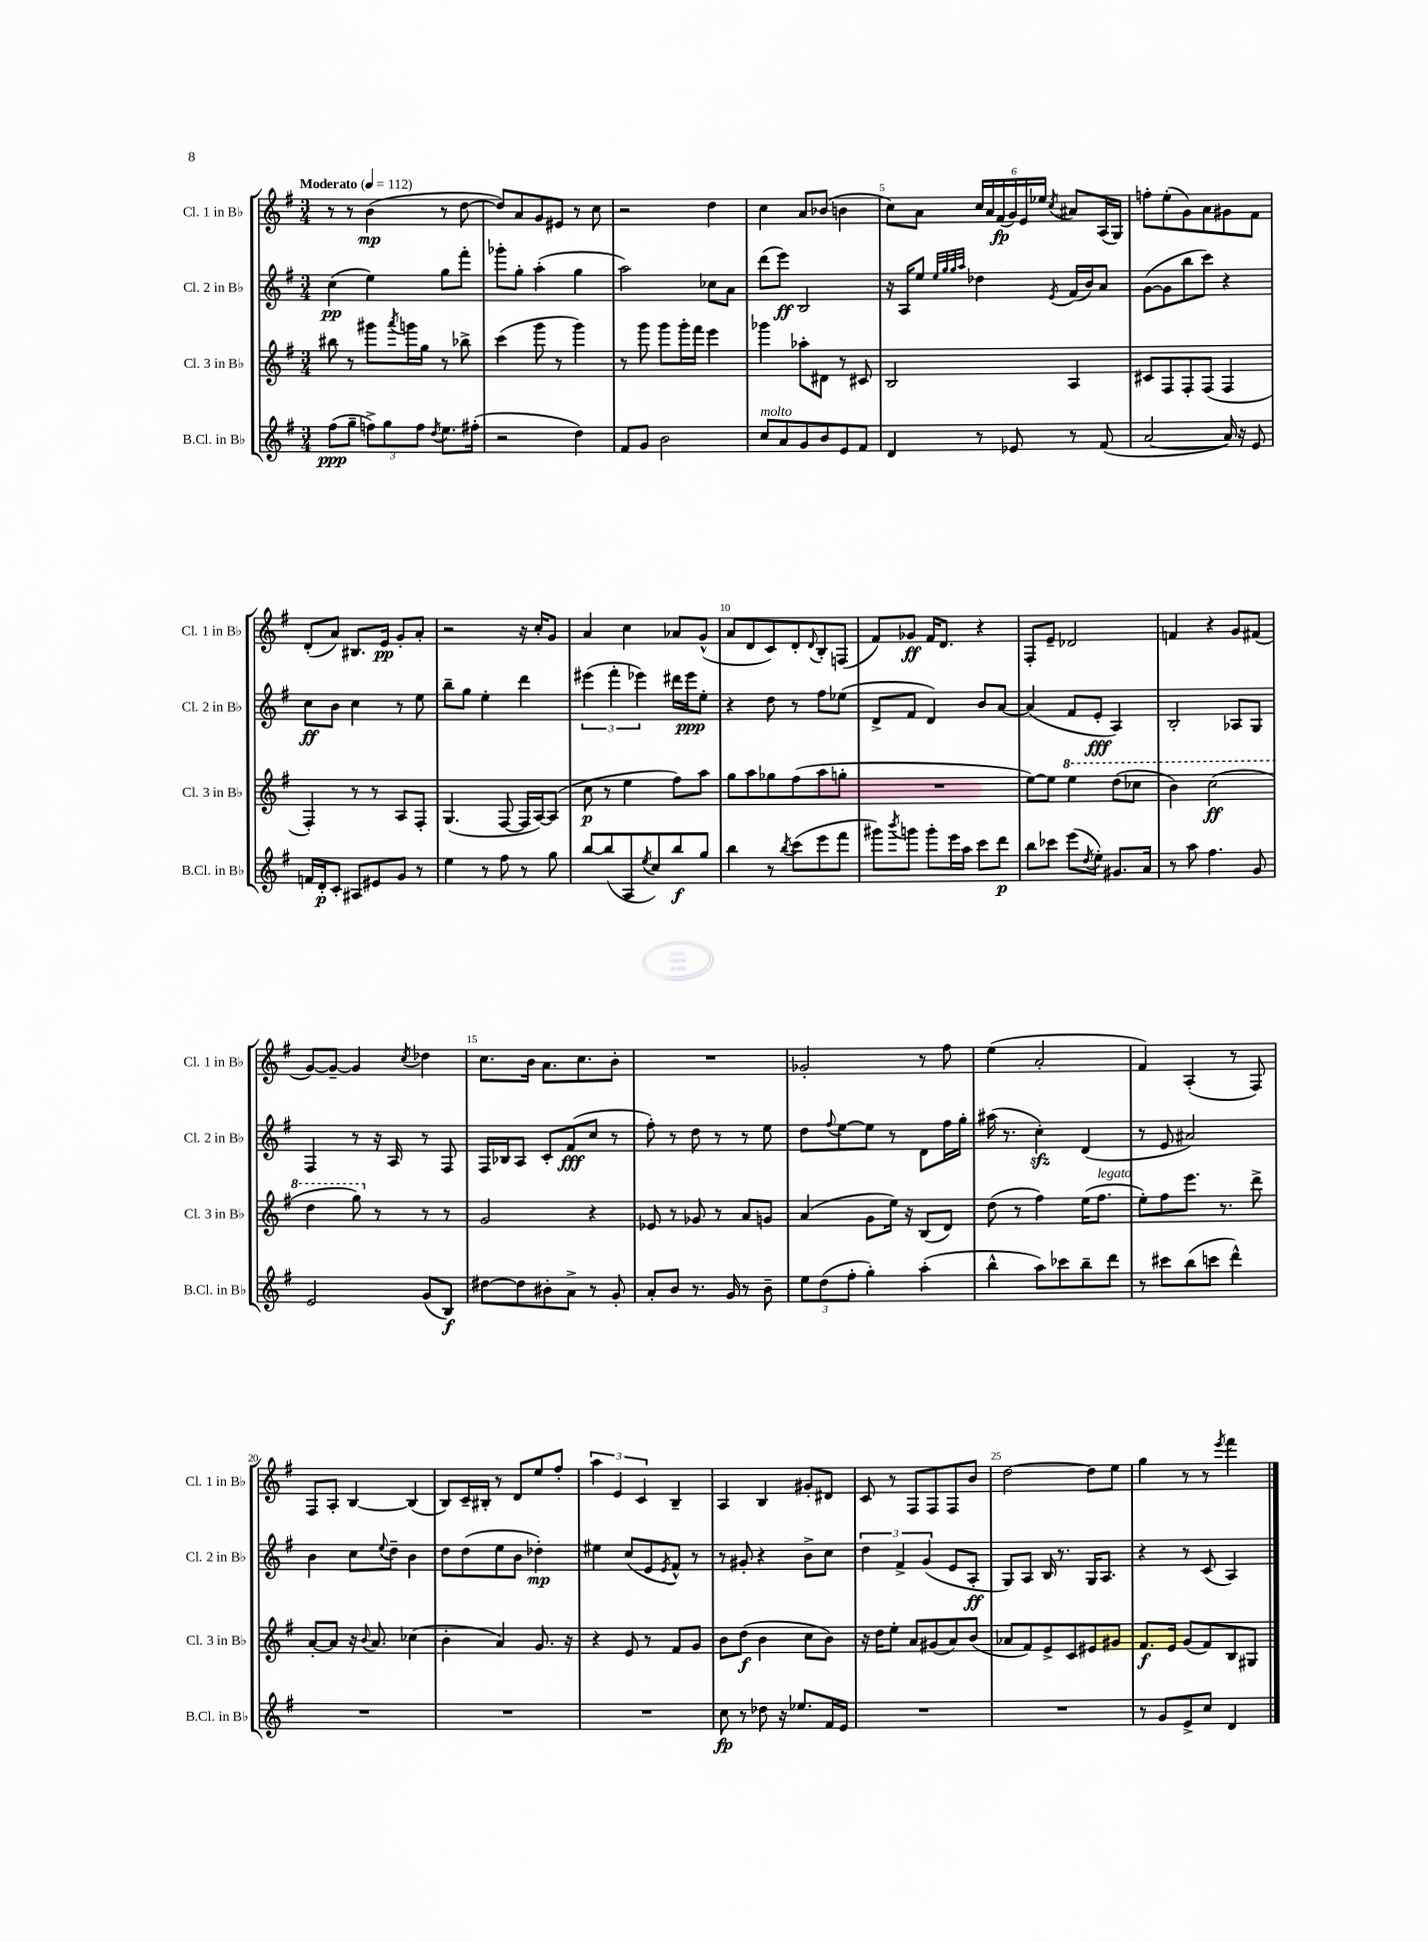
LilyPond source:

<<
\new StaffGroup <<
\new Staff = "s0" \with { instrumentName = "Cl. 1 in Bb" shortInstrumentName = "Cl. 1 in Bb" } {
    \clef treble \key g \major \numericTimeSignature \time 3/4 \tempo "Moderato" 4 = 112
    r8 r8 b'4\mp( r8 d''8~ |
    d''8) a'8 g'8 eis'8 r8 c''8 |
    r2 d''4 |
    c''4 a'8 bes'8( b'4 |
    c''8) a'8 \tuplet 6/4 { c''16 a'16 fis'16\fp( g'16) e'16 ees''16 } \acciaccatura { c''8 } ais'8 a16( g16) |
    f''8-. e''8-.( g'8) a'8 gis'8 fis'8 |
    d'8-.( a'8) bis8. e'16\pp g'8-. a'8-. |
    r2 r16 c''16-. g'8 |
    a'4 c''4 aes'8 g'8-^( |
    a'8 d'8 c'8) d'8-. \appoggiatura { d'8 } b8-. f8( |
    fis'8) ges'8\ff fis'16 d'8. r4 |
    fis8-. e'8-- des'2 |
    f'4 r4 g'8 fis'8( |
    g'8~) g'8~-- g'4 \acciaccatura { c''8 } des''4 |
    c''8. b'16 a'8. c''8. b'8-. |
    R2. |
    ges'2-. r8 fis''8 |
    e''4( a'2-. |
    fis'4) a4-.( r8 fis8) |
    fis8 a8-. b4~ b4( |
    b8) c'16-- bis16-. r8 d'8 e''8 fis''8-. |
    \tuplet 3/2 { a''4 e'4 c'4 } b4-- |
    a4 b4 gis'8-. dis'8 |
    c'8 r8 fis8 fis8 fis8 b'8 |
    d''2~ d''8 e''8 |
    g''4 r8 r8 \acciaccatura { e'''8 } fis'''4 \bar "|." |
}
\new Staff = "s1" \with { instrumentName = "Cl. 2 in Bb" shortInstrumentName = "Cl. 2 in Bb" } {
    \clef treble \key g \major \numericTimeSignature \time 3/4
    c''4\pp( e''4) g''8 fis'''8-. |
    ges'''8-. g''8-. a''4-.( g''4 |
    a''2) ces''8 a'8 |
    d'''8( e'''8\ff) b2 |
    r16 a16 e''8 \grace { e''32 g''32 g''32 a''32 } des''4 \acciaccatura { e'8 } fis'16( b'16) a'8 |
    g'8~( g'8 b''8 c'''8) r4 |
    c''8\ff b'8 c''4 r8 e''8 |
    b''8-- g''8 e''4-. d'''4 |
    \tuplet 3/2 { eis'''4( fis'''4-. ees'''4) } dis'''16 ees'''16\ppp e''8-. |
    r4 d''8 r8 fis''8 ees''8( |
    d'8-> fis'8 d'4) b'8 a'8~ |
    a'4( fis'8 e'8-.\fff a4) |
    b2-. aes8 g8 |
    fis4 r8 r16 a16 r8 fis8 |
    fis16 bes16 a8 c'8-. fis'8\fff( c''8 r8 |
    fis''8-.) r8 d''8 r8 r8 e''8 |
    d''8 \appoggiatura { fis''8 } e''8~ e''8 r8 d'8 fis''16 g''16-. |
    ais''16( r8. c''4-.\sfz) d'4( |
    r8 e'8 ais'2) |
    b'4 c''8 \appoggiatura { e''8 } d''8-- b'4 |
    d''8 d''8( e''8 b'8 des''4-.\mp) |
    eis''4 c''8( e'8 \acciaccatura { e'8 } fis'8-^) r8 |
    r8 gis'8-. r4 b'8-> c''8 |
    \tuplet 3/2 { d''4 fis'4-> g'4( } e'8 a8-.\ff |
    g8) a8 b16 r8. g16 a8. |
    r4 r8 c'8( a4) \bar "|." |
}
\new Staff = "s2" \with { instrumentName = "Cl. 3 in Bb" shortInstrumentName = "Cl. 3 in Bb" } {
    \clef treble \key g \major \numericTimeSignature \time 3/4
    bis''8 r8 gis'''8 \acciaccatura { a'''8 } g'''16 g''16 r8 bes''8-> |
    c'''4( g'''8 r8 g'''4) |
    r8 g'''8 g'''8 g'''16-. fis'''16 e'''4 |
    ges'''4 aes''8-. dis'8 r8 cis'8 |
    b2 a4 |
    cis'8 fis8 fis8-. fis8( fis4 |
    fis4-.) r8 r8 a8 fis8-. |
    g4.( fis8~ fis16 a16~) a8( |
    c''8\p r8 e''4 fis''8) a''8 |
    g''8 a''8 ges''8 fis''8( a''8 g''8-. |
    R2. |
    e''8~) e''8 \ottava #1 e'''4 d'''8( ces'''8 |
    b''4) c'''2\ff( |
    d'''4 g'''8) \ottava #0 r8 r8 r8 |
    g'2 r4 |
    ees'8 r8 ges'8 r8 a'8 g'8 |
    a'4( g'8 e''16) r16 b8( d'8) |
    d''8( r8 fis''4) e''16( fis''8.^\markup { \italic "legato" } |
    e''8-.) fis''8 e'''8. r8. d'''8-> |
    a'8~-. a'8 r16 \appoggiatura { b'8 } a'8. ces''4( |
    b'4-. a'4) g'8. r16 |
    r4 e'8 r8 fis'8 g'8 |
    b'8 d''8\f( b'4 c''8 b'8) |
    r16 d''16 e''8-. a'8 gis'8( a'8) b'8( |
    aes'8 fis'8) e'8-> c'8 eis'8 gis'8 |
    fis'8.\f e'16 g'8( fis'8) b8 gis8 \bar "|." |
}
\new Staff = "s3" \with { instrumentName = "B.Cl. in Bb" shortInstrumentName = "B.Cl. in Bb" } {
    \clef treble \key g \major \numericTimeSignature \time 3/4
    fis''8\ppp( g''8-- \tuplet 3/2 { f''8->) g''8 f''8 } \acciaccatura { d''8 } e''8. fis''16-.( |
    r2 d''4) |
    fis'8 g'8 b'2 |
    c''8^\markup { \italic "molto" } a'8 g'8 b'8 e'8 fis'8 |
    d'4 r8 ees'8 r8 fis'8( |
    a'2~ a'16) r16 e'8 |
    f'16 d'16-.\p c'8-. ais8 eis'8 g'8 r8 |
    e''4 r8 fis''8 r8 g''8 |
    b''8~ b''8( a8 \acciaccatura { e''8 } c''8) b''8\f g''8 |
    b''4 r8 \acciaccatura { b''8 } c'''8( e'''8 fis'''8 |
    gis'''8) \acciaccatura { b'''8 } g'''8 g'''8-. e'''16 a''16 c'''8 d'''8\p |
    b''8 ces'''8 e'''8( \acciaccatura { d''8 } e''8-.) gis'8. a'16 |
    r8 a''8 fis''4. g'8 |
    e'2 g'8( b8\f) |
    dis''8~ dis''8 bis'8-. a'8-> r8 g'8-. |
    a'8-. b'8 r8. g'16 r8 b'8-- |
    \tuplet 3/2 { e''8 d''8( fis''8-. } g''4-.) a''4-.( |
    b''4-^ a''8) ces'''8 b''8-- d'''8 |
    r8 cis'''8 b''8( c'''8 d'''4-^) |
    R2. |
    R2. |
    R2. |
    c''8\fp r8 des''8 r16 ees''8. fis'16 e'16 |
    R2. |
    R2. |
    r8 g'8 e'8-> c''8 d'4 \bar "|." |
}
>>
>>
\layout { \context { \Score \override BarNumber.break-visibility = ##(#f #t #t) barNumberVisibility = #(every-nth-bar-number-visible 5) } }
